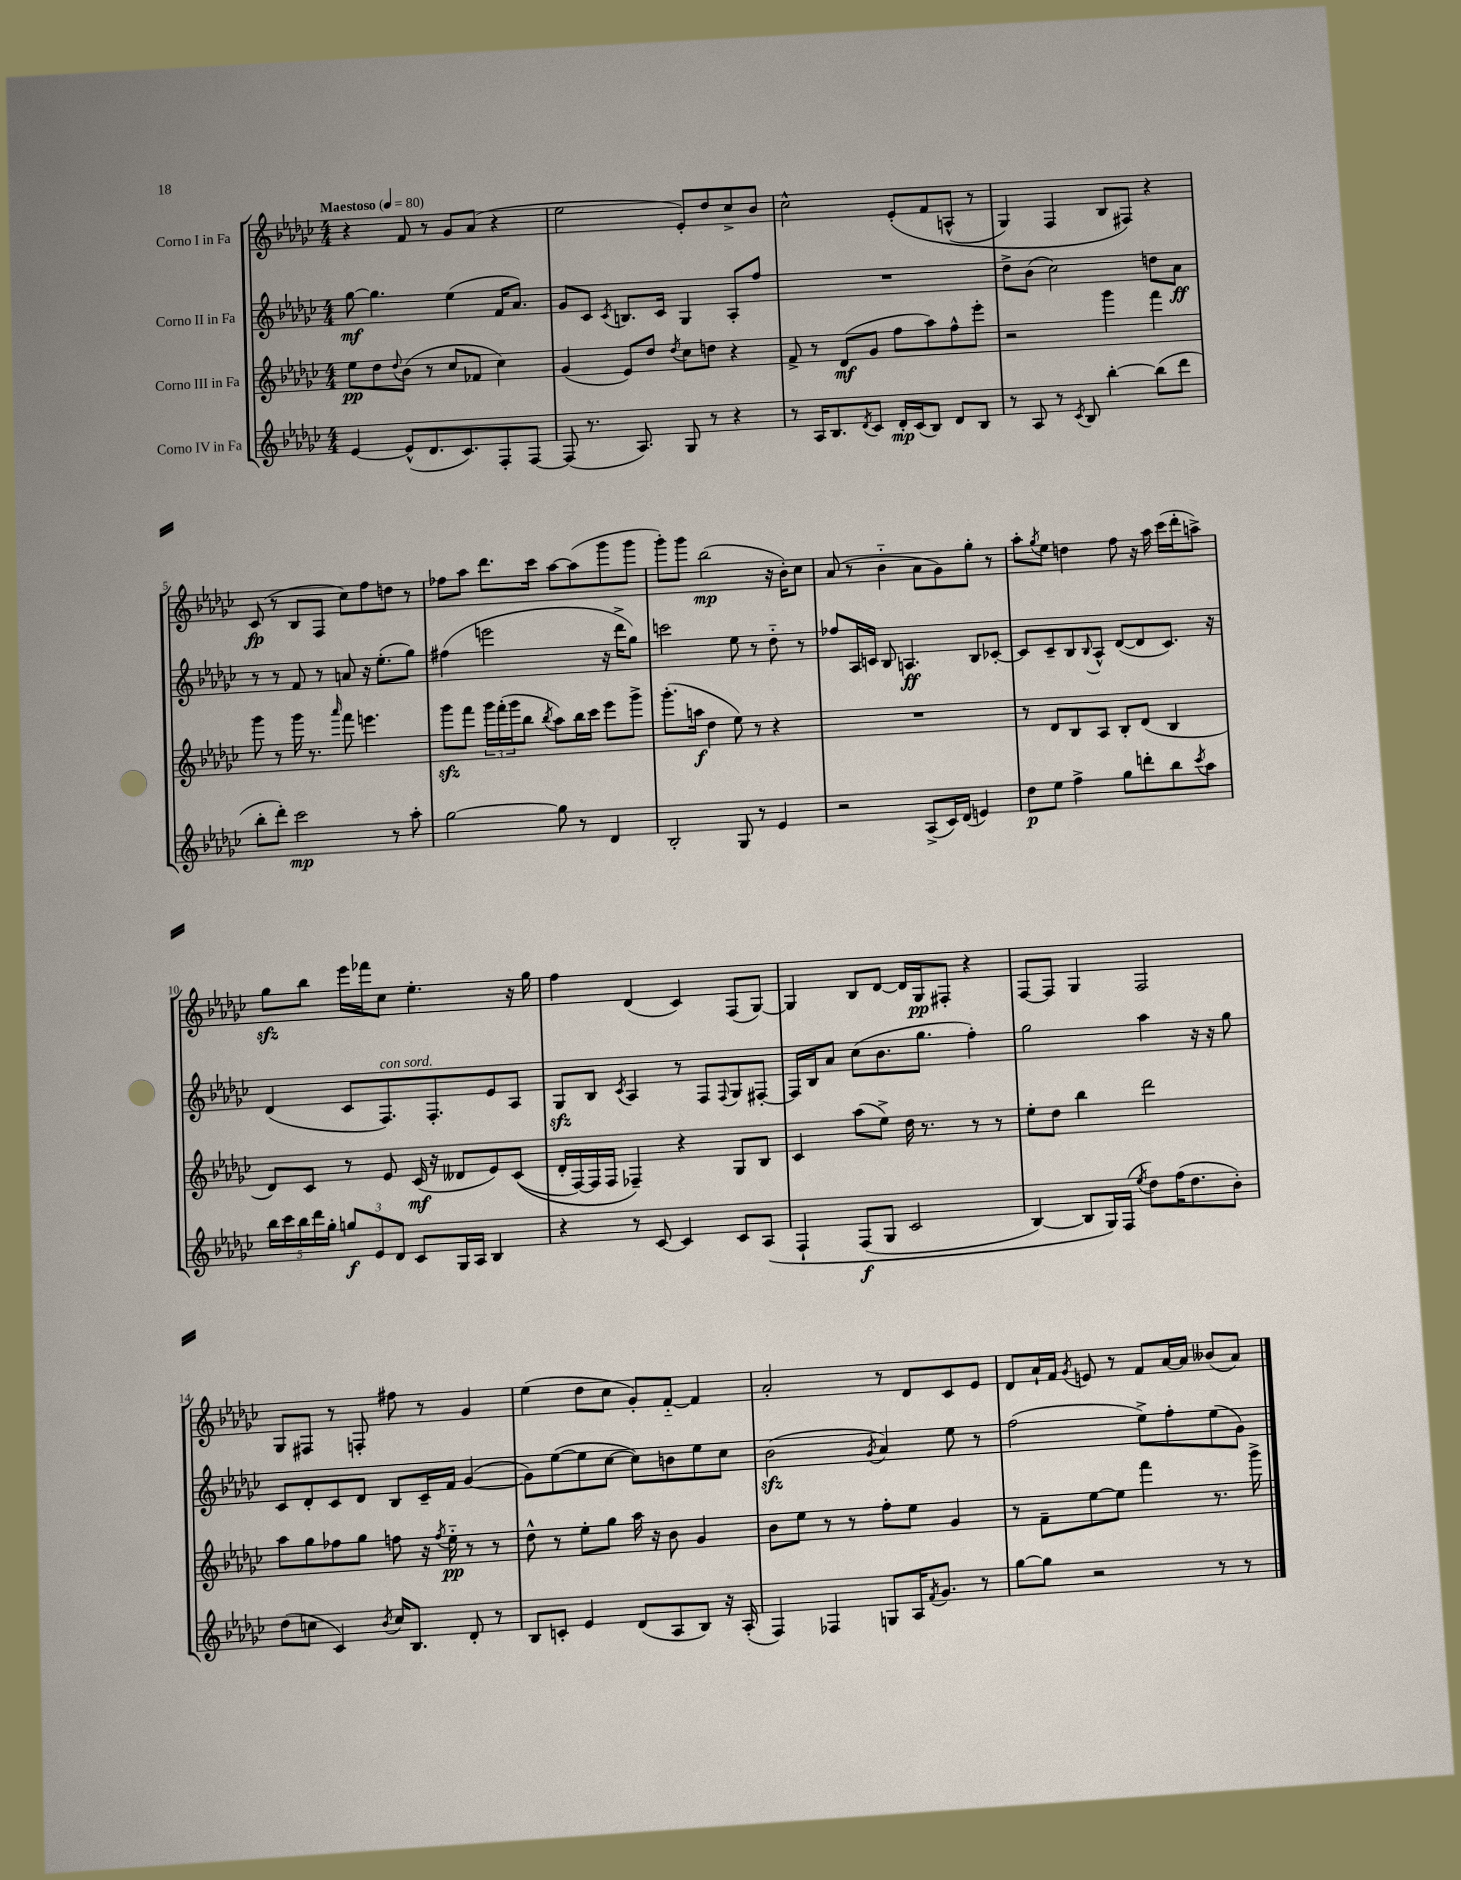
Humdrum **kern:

**kern	**dynam	**kern	**dynam	**kern	**dynam	**kern	**dynam
*part4	*part4	*part3	*part3	*part2	*part2	*part1	*part1
*staff4	*staff4	*staff3	*staff3	*staff2	*staff2	*staff1	*staff1
*I"Corno IV in Fa	*	*I"Corno III in Fa	*	*I"Corno II in Fa	*	*I"Corno I in Fa	*
*clefG2	*	*clefG2	*	*clefG2	*	*clefG2	*
*k[b-e-a-d-g-c-]	*	*k[b-e-a-d-g-c-]	*	*k[b-e-a-d-g-c-]	*	*k[b-e-a-d-g-c-]	*
*M4/4	*	*M4/4	*	*M4/4	*	*M4/4	*
*MM80	*	*MM80	*	*MM80	*	*MM80	*
=1	=1	=1	=1	=1	=1	=1	=1
!	!	!	!	!	!	!LO:TX:a:B:t=Maestoso	!
[4e-/	.	8ee-\L	pp	[8gg-\	mf	4r	.
.	.	8dd-\	.	4.gg-\]	.	.	.
.	.	8qqdd-/	.	.	.	.	.
(8e-^^/L]	.	(8b-\J	.	.	.	8f/	.
8.d-/	.	8r	.	.	.	8r	.
.	.	8cc-/L	.	(4ee-\	.	8g-/L	.
8.c-/)	.	.	.	.	.	.	.
.	.	8f-X/J	.	.	.	(8a-/J	.
8F'/	.	4cc-\)	.	16f/KL	.	4r	.
.	.	.	.	8.a-/J)	.	.	.
[8F/J	.	.	.	.	.	.	.
=2	=2	=2	=2	=2	=2	=2	=2
(8F/]	.	(4g-/	.	8g-/L	.	2ee-\	.
8.r	.	.	.	8c-/J	.	.	.
.	.	.	.	8qc-/	.	.	.
.	.	8e-/L)	.	8.Bn/L	.	.	.
8.A-/)	.	.	.	.	.	.	.
.	.	8dd-/J	.	.	.	.	.
.	.	.	.	16c-/Jk	.	.	.
.	.	8qdd-/	.	.	.	.	.
8G-/	.	8cc-\L	.	4G-/	.	8e-'/L)	.
8r	.	8ddn\J	.	.	.	8dd-/	.
4r	.	4r	.	8A-'/L	.	8cc-^/	.
.	.	.	.	8ff/J	.	8b-/J	.
=3	=3	=3	=3	=3	=3	=3	=3
8r	.	8f^/	.	1r	.	2cc-^^\	.
16A-/KL	.	8r	.	.	.	.	.
8.B-/	.	.	.	.	.	.	.
.	.	(8d-/L	mf	.	.	.	.
8qd-/	.	.	.	.	.	.	.
8c-/J	.	8g-/J	.	.	.	.	.
16d-'/LL	mp	8ff\L	.	.	.	(8e-'/L	.
(16c-/J	.	.	.	.	.	.	.
8B-/J)	.	8aa-\)	.	.	.	8f/	.
8d-/L	.	8ff^^\	.	.	.	(8An^^/J	.
8B-/J	.	8eee-'\J	.	.	.	8r	.
=4	=4	=4	=4	=4	=4	=4	=4
8r	.	2r	.	8dd-^\L	.	4G-/)	.
8A-/	.	.	.	(8b-\J	.	.	.
8r	.	.	.	2cc-\)	.	4F/	.
8qc-/	.	.	.	.	.	.	.
8B-/	.	.	.	.	.	.	.
[4bb-'\	.	4ggg-\	.	.	.	8B-/L	.
.	.	.	.	.	.	8F#X/J)	.
(8bb-\L]	.	4fff\	.	8ddn\L	.	4r	.
8ddd-\J	.	.	.	8a-\J	ff	.	.
!!LO:LB:g=z
=5	=5	=5	=5	=5	=5	=5	=5
8bb-'\L	.	8ggg-\	.	8r	.	(8c-/	fp
8ddd-'\J)	.	8r	.	8r	.	8r	.
2ccc-\	mp	16ggg-\	.	8f/	.	8B-/L	.
.	.	8.r	.	.	.	.	.
.	.	.	.	8r	.	8F/J	.
.	.	16qqaaa-/	.	.	.	.	.
.	.	8fff\	.	8an/	.	8cc-\L)	.
.	.	4.eeen\	.	16r	.	8ff\	.
.	.	.	.	(8.ee-'\L	.	.	.
8r	.	.	.	.	.	8ddn\J	.
8aa-'\	.	.	.	8gg-\J)	.	8r	.
=6	=6	=6	=6	=6	=6	=6	=6
[2gg-\	.	8ggg-zz\L	.	(4ff#X\	.	8ff-X\L	.
.	.	8fff\J	.	.	.	8aa-\J	.
.	.	24ggg-\LL	.	2eeen\	.	8.ddd-\L	.
.	.	(24fff'\	.	.	.	.	.
.	.	24ggg-\J	.	.	.	.	.
.	.	8bb-\J	.	.	.	.	.
.	.	.	.	.	.	16ccc-\Jk	.
.	.	8qbb-/	.	.	.	.	.
8gg-\]	.	8aa-\L)	.	.	.	[8aa-\L	.
8r	.	16bb-\L	.	.	.	(8aa-\]	.
.	.	16ccc-\JJ	.	.	.	.	.
4d-/	.	8eee-\L	.	16r	.	8ggg-\	.
.	.	.	.	16ddd-^\KL	.	.	.
.	.	8ggg-^\J	.	8gg-\J)	.	8ggg-\J	.
=7	=7	=7	=7	=7	=7	=7	=7
2B-'/	.	(8.ggg-'\L	.	2cccn\	.	8ggg-'\L)	.
.	.	.	.	.	.	8ggg-\J	.
.	.	16aan\Jk	f	.	.	.	.
.	.	4dd-\	.	.	.	(2bb-\	mp
8G-/	.	8ee-\)	.	8ee-\	.	.	.
8r	.	8r	.	8r	.	.	.
4e-/	.	4r	.	8dd-\	.	16r	.
.	.	.	.	.	.	16b-'\KL)	.
.	.	.	.	8r	.	8cc-\J	.
=8	=8	=8	=8	=8	=8	=8	=8
2r	.	1r	.	8ff-X/L	.	(8a-/	.
.	.	.	.	16A-/L	.	8r	.
.	.	.	.	16cn/JJ	.	.	.
.	.	.	.	8B-/	.	4b-\	.
.	.	.	.	4.An/	ff	.	.
(8A-^/L	.	.	.	.	.	8a-\L	.
16c-/L)	.	.	.	.	.	8g-\)	.
(16d-/JJ	.	.	.	.	.	.	.
4en/)	.	.	.	8B-/L	.	8gg-'\J	.
.	.	.	.	[8c-X'/J	.	8r	.
=9	=9	=9	=9	=9	=9	=9	=9
8dd-\L	p	8r	.	8c-/L]	.	8aa-'\L	.
.	.	.	.	.	.	8qgg-/	.
8ee-\J	.	8d-/L	.	8c-~/	.	8ee-\J	.
4ff^\	.	8B-/	.	8B-/	.	4ddn\	.
.	.	.	.	8qqB-/	.	.	.
.	.	8A-/J	.	8A-^^/J	.	.	.
8gg-\L	.	8B-'/L	.	([8d-/L	.	8ff\	.
8dddn'\	.	(8d-/J	.	8d-/]	.	16r	.
.	.	.	.	.	.	16aa-\	.
8bb-\	.	4B-/	.	8.c-/J)	.	(16ccc-\LL	.
.	.	.	.	.	.	16ddd-'\J	.
8qccc-/	.	.	.	.	.	.	.
8aa-\J	.	.	.	.	.	8aan^\J)	.
.	.	.	.	16r	.	.	.
!!LO:LB:g=z
=10	=10	=10	=10	=10	=10	=10	=10
20bb-\LL	.	8d-/L)	.	(4d-/	.	8gg-zz\L	.
20ccc-\	.	.	.	.	.	.	.
20bb-\	.	.	.	.	.	.	.
.	.	8c-/J	.	.	.	8bb-\J	.
20ddd-\	.	.	.	.	.	.	.
20gg-'\JJ	.	.	.	.	.	.	.
12ggn/L	f	8r	.	8c-/L	.	16eee-\LL	.
.	.	.	.	.	.	16fff-X\J	.
12e-/	.	.	.	.	.	.	.
!	!	!	!	!LO:TX:a:i:t=con sord.	!	!	!
.	.	8e-/	.	8.F/)	.	8cc-\J	.
12d-/J	.	.	.	.	.	.	.
8c-/L	.	(16c-/	mf	.	.	4.ee-'\	.
.	.	16r	.	8.F'/	.	.	.
16G-/L	.	8d--X/L	.	.	.	.	.
16A-/JJ	.	.	.	.	.	.	.
4B-/	.	8e-/)	.	8e-/	.	.	.
.	.	((8c-/J	.	8A-/J	.	16r	.
.	.	.	.	.	.	16gg-\	.
=11	=11	=11	=11	=11	=11	=11	=11
4r	.	16d-'/LL	.	8G-zz/L	.	4ff\	.
.	.	[16F/)	.	.	.	.	.
.	.	16F/]	.	8B-/J	.	.	.
.	.	16F/JJ	.	.	.	.	.
.	.	.	.	8qc-/	.	.	.
8r	.	4F-X~/)	.	4A-/	.	(4d-/	.
[8c-/	.	.	.	.	.	.	.
4c-/]	.	4r	.	8r	.	4c-/)	.
.	.	.	.	8F/L	.	.	.
.	.	.	.	8qqF/	.	.	.
8c-/L	.	8G-/L	.	8G-/	.	(8F/L	.
(8A-/J	.	8B-/J	.	[8F#X'/J	.	[8G-/J)	.
=12	=12	=12	=12	=12	=12	=12	=12
4F`/	.	4c-/	.	16F#/LL]	.	4G-/]	.
.	.	.	.	16B-/J	.	.	.
.	.	.	.	8a-/J	.	.	.
(8F/L	f	(8aa-\L	.	(8cc-\L	.	8B-/L	.
8G-/J	.	8ee-^\J)	.	8.b-\	.	[8d-/J	.
2c-/	.	16dd-\	.	.	.	16d-/LL]	.
.	.	8.r	.	8.gg-\J	.	16G-/J	pp
.	.	.	.	.	.	8F#X'/J	.
.	.	8r	.	4ff'\)	.	4r	.
.	.	8r	.	.	.	.	.
=13	=13	=13	=13	=13	=13	=13	=13
[4B-/)	.	8ee-'\L	.	2gg-\	.	[8F/L	.
.	.	8dd-\J	.	.	.	8F/J]	.
8B-/L]	.	4bb-\	.	.	.	4G-/	.
16G-/L)	.	.	.	.	.	.	.
(16F/JJ	.	.	.	.	.	.	.
8qee-/	.	.	.	.	.	.	.
8dd-\L)	.	2ddd-\	.	4aa-\	.	2F/	.
(16ff\K	.	.	.	.	.	.	.
8.dd-\	.	.	.	.	.	.	.
.	.	.	.	16r	.	.	.
.	.	.	.	16r	.	.	.
8b-'\J)	.	.	.	8gg-\	.	.	.
!!LO:LB:g=z
=14	=14	=14	=14	=14	=14	=14	=14
(8dd-\L	.	8aa-\L	.	8c-/L	.	8G-/L	.
8ccn\J	.	8gg-\	.	8d-'/	.	8F#X/J	.
4c-/)	.	8ff-X\	.	8c-/	.	8r	.
.	.	8gg-\J	.	8d-/J	.	8Fn'/	.
8qb-/	.	.	.	.	.	.	.
16cc/KL	.	8ffn\	.	8B-/L	.	8ff#X\	.
8.B-/J	.	.	.	.	.	.	.
.	.	16r	.	16c-~/L	.	8r	.
.	.	8qff/	.	.	.	.	.
.	.	16ee-\	pp	16f/JJ	.	.	.
8d-'/	.	8r	.	([4g-/	.	4g-/	.
8r	.	8r	.	.	.	.	.
=15	=15	=15	=15	=15	=15	=15	=15
8B-/L	.	8dd-^^\	.	8g-\L])	.	(4ee-\	.
8cn'/J	.	8r	.	([8ee-\	.	.	.
4e-/	.	8ee-'\L	.	8ee-\]	.	8dd-\L	.
.	.	8gg-\J	.	[8cc-\J	.	8cc-\J	.
(8d-/L	.	16aa-\	.	8cc-\L])	.	8g-'/L)	.
.	.	16r	.	.	.	.	.
8A-/	.	8b-\	.	8bn\	.	[8f/J	.
8B-/J)	.	4g-/	.	8ee-\	.	4f/]	.
16r	.	.	.	8cc-\J	.	.	.
(16A-'/	.	.	.	.	.	.	.
=16	=16	=16	=16	=16	=16	=16	=16
4F/)	.	8b-\L	.	(2b-zz\	.	2a-'/	.
.	.	8ee-\J	.	.	.	.	.
4F-X/	.	8r	.	.	.	.	.
.	.	8r	.	.	.	.	.
.	.	.	.	8qg-/	.	.	.
8Gn/L	.	8ff'\L	.	4a-/)	.	8r	.
16A-/K	.	8ee-\J	.	.	.	8d-/L	.
8qf/	.	.	.	.	.	.	.
8.g-/J	.	.	.	.	.	.	.
.	.	4g-/	.	8ee-\	.	8c-/	.
8r	.	.	.	8r	.	8e-/J	.
=17	=17	=17	=17	=17	=17	=17	=17
[8gg-\L	.	8r	.	(2ff\	.	8d-/L	.
8gg-\J]	.	8f~\L	.	.	.	16a-`/L	.
.	.	.	.	.	.	16f/JJ	.
.	.	.	.	.	.	8qg-/	.
2r	.	[8ee-\	.	.	.	8en/	.
.	.	8ee-\J]	.	.	.	8r	.
.	.	4fff\	.	8ee-^\L)	.	8f/L	.
.	.	.	.	8ff'\	.	[16a-/L	.
.	.	.	.	.	.	16a-/JJ]	.
8r	.	8.r	.	(8ee-\	.	(8b--X/L	.
8r	.	.	.	8g-\J)	.	8a-/J)	.
.	.	16ggg-^\	.	.	.	.	.
==	==	==	==	==	==	==	==
*-	*-	*-	*-	*-	*-	*-	*-
